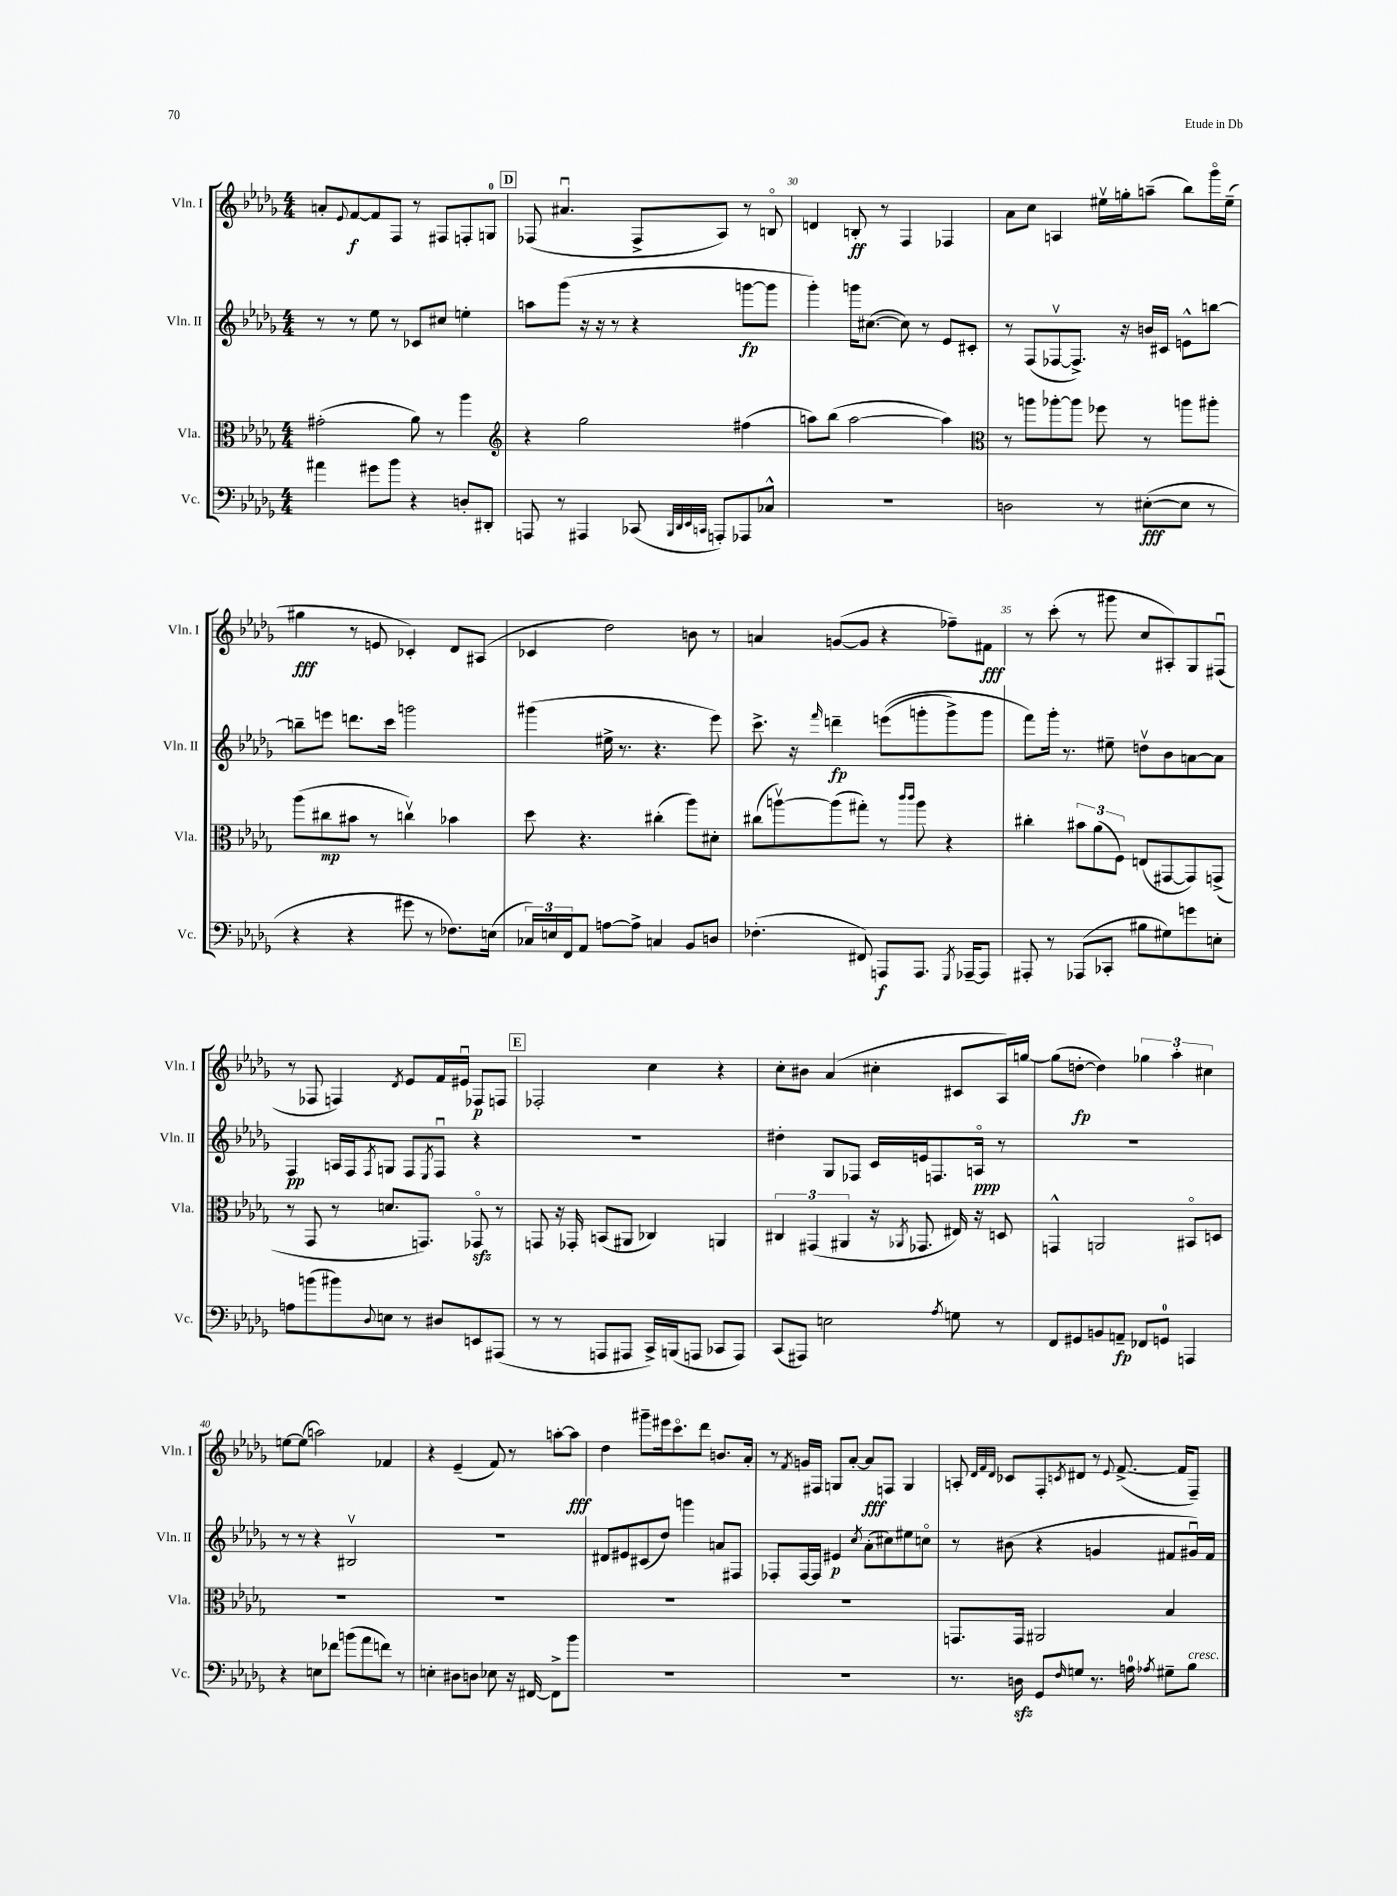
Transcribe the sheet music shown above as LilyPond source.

<<
\new StaffGroup <<
\new Staff = "s0" \with { instrumentName = "Vln. I" shortInstrumentName = "Vln. I" } {
    \clef treble \key des \major \numericTimeSignature \time 4/4
    a'8-. \appoggiatura { ees'8 } f'8~\f f'8 f8 r8 fis8 f8-. g8-0 |
    \mark \markup { \box "D" } fes8( ais'4.\downbow fes8-> aes8) r8 b8\flageolet |
    d'4 b8-.\ff r8 f4 fes4 |
    aes'8 c''8 a4 eis''16\upbow g''16-. a''8--( bes''8) ges'''16\flageolet eis''16--( |
    gis''4\fff r8 e'8 ces'4-.) des'8 ais8( |
    ces'4 des''2) b'8 r8 |
    a'4 g'8~( g'8 r4 fes''8--) fis'8\fff |
    r8 c'''8-.( r8 gis'''8 c''8 ais8-.) ges8 fis8\downbow( |
    r8 fes8 f4) \acciaccatura { des'8 } ees'8 f'16 eis'16\downbow fes8\p f8 |
    \mark \markup { \box "E" } fes2-. c''4 r4 |
    c''8-. bis'8 aes'4( cis''4-. cis'8 aes16) g''16~ |
    g''8( d''8~-.\fp d''4) \tuplet 3/2 { ges''4 aes''4-. cis''4 } |
    e''8~ e''8( a''2) fes'4 |
    r4 ees'4--( f'8) r8 a''8~-. a''8\fff |
    des''4 gis'''8-- eis'''16 c'''8.\flageolet des'''8 b'8. aes'16-. |
    r8 \acciaccatura { f'8 } g'16 fis16 g8 aes'8~-. aes'8\fff f8 g4 |
    a8-. \grace { des'32 f'32 des'32 } ces'8 f8-. \acciaccatura { c'8 } dis'8 r8 \appoggiatura { ees'8 } f'8.~->( f'16 f8--) \bar "|." |
}
\new Staff = "s1" \with { instrumentName = "Vln. II" shortInstrumentName = "Vln. II" } {
    \clef treble \key des \major \numericTimeSignature \time 4/4
    r8 r8 ees''8 r8 ces'8 cis''8 e''4-. |
    \mark \markup { \box "D" } a''8 ges'''8( r16 r16 r8 r4 g'''8~\fp g'''8 |
    ges'''4-.) g'''16 cis''8.~( cis''8) r8 ees'8 cis'8-. |
    r8 f8( fes8~\upbow fes8.->) r16 b'16 cis'16 e'8-^ b''8~ |
    b''8-- e'''8 d'''8. c'''16 g'''2 |
    gis'''4( eis''16-> r8. r4. ees'''8) |
    c'''8.-> r16 \grace { f'''16 } d'''4--\fp e'''8(\( g'''8-. g'''8->) g'''8 |
    f'''8\) ges'''16-. r8. eis''8-- d''8\upbow bes'8 a'8~ a'8 |
    f4\pp a16 f16 \acciaccatura { f8 } g8 f8 \acciaccatura { ees8 } f8\downbow r4 |
    \mark \markup { \box "E" } R1 |
    dis''4-. ges8 fes8 c'16 e'16 f8. a16\flageolet\ppp r8 |
    R1 |
    r8 r8 r4 bis2\upbow |
    R1 |
    dis'8 eis'8 cis'8( des''8) g'''4 a'8 fis8 |
    fes8-. fes16~ fes16 eis'4\p \acciaccatura { c''8 } aes'8-.( cis''8) eis''8 c''8\flageolet |
    r8 bis'8( r4 g'4 fis'8 gis'16\downbow) fis'16 \bar "|." |
}
\new Staff = "s2" \with { instrumentName = "Vla." shortInstrumentName = "Vla." } {
    \clef alto \key des \major \numericTimeSignature \time 4/4
    gis'2-.( aes'8) r8 aes''4 |
    \mark \markup { \box "D" } \clef treble r4 ges''2 fis''4( |
    a''8) bes''8( a''2~ a''4) |
    \clef alto r8 a''8 aes''8~-. aes''8 fes''8 r8 a''8 ais''8-. |
    aes''8( cis''8\mp bis'8 r8 c''4\upbow) bes'4 |
    des''8 r4. cis''4-.( aes''8) dis'8-. |
    cis''8( a''8~\upbow) a''8( gis''8-.) r8 \grace { c'''16 c'''16 } a''8 r4 |
    cis''4-. \tuplet 3/2 { bis'8 aes'8( f8) } e8( gis,8~ gis,8) g,8->( |
    r8 ges,8 r8 d'8. g,8.) ges,8\flageolet\sfz r8 |
    \mark \markup { \box "E" } g,8 r16 ges,16-. b,8( ais,8 ces4) a,4 |
    \tuplet 3/2 { cis4 gis,4( ais,4 } r16 \acciaccatura { aes,8 } ges,8. eis16) r16 d8 |
    g,4-^ a,2 bis,8\flageolet d8 |
    R1 |
    R1 |
    R1 |
    R1 |
    g,8. g,16 ais,2 bes4 \bar "|." |
}
\new Staff = "s3" \with { instrumentName = "Vc." shortInstrumentName = "Vc." } {
    \clef bass \key des \major \numericTimeSignature \time 4/4
    ais'4 gis'8 bes'8 r4 d8-. dis,8-. |
    \mark \markup { \box "D" } a,,8 r8 ais,,4 ces,8( \grace { bes,,32 des,32 ees,32 c,32 } a,,8-.) aes,,8 ces8-^ |
    R1 |
    d2 r8 eis8~-.\fff( eis8 r8 |
    r4 r4 gis'8 r8 fes8.) e16( |
    \tuplet 3/2 { ces16) e16 f,16 } aes,8 a8~ a8-> c4 bes,8 d8 |
    fes4.-.( fis,8) a,,8\f a,,8. \acciaccatura { ges,,8 } aes,,16~-- aes,,8 |
    ais,,8-. r8 aes,,8( ces,8-. bis8 gis8) g'8 e8-. |
    a8 b'8( bis'8) \appoggiatura { des8 } e8 r8 dis8 e,8 ais,,8( |
    \mark \markup { \box "E" } r8 r8 a,,8 ais,,8 c,16->) b,,16( a,,8 ces,8 a,,8) |
    c,8( ais,,8) e2 \acciaccatura { aes8 } g8 r8 |
    f,8 gis,8 b,8 a,8--\fp fes,8 g,8-0 a,,4 |
    r4 e8 fes'8 b'8( aes'8 f'8) r8 |
    e4-. dis8 d8 ees8 r16 fis,16~ fis,8-> bes'8 |
    R1 |
    R1 |
    r8. d16\sfz ges,8 \grace { f16 } g8 r8. a16-0 \acciaccatura { aes8 } gis8-- bes8^\markup { \italic "cresc." } \bar "|." |
}
>>
>>
\layout { \context { \Score currentBarNumber = #28 \override BarNumber.break-visibility = ##(#f #t #t) barNumberVisibility = #(every-nth-bar-number-visible 5) } }
